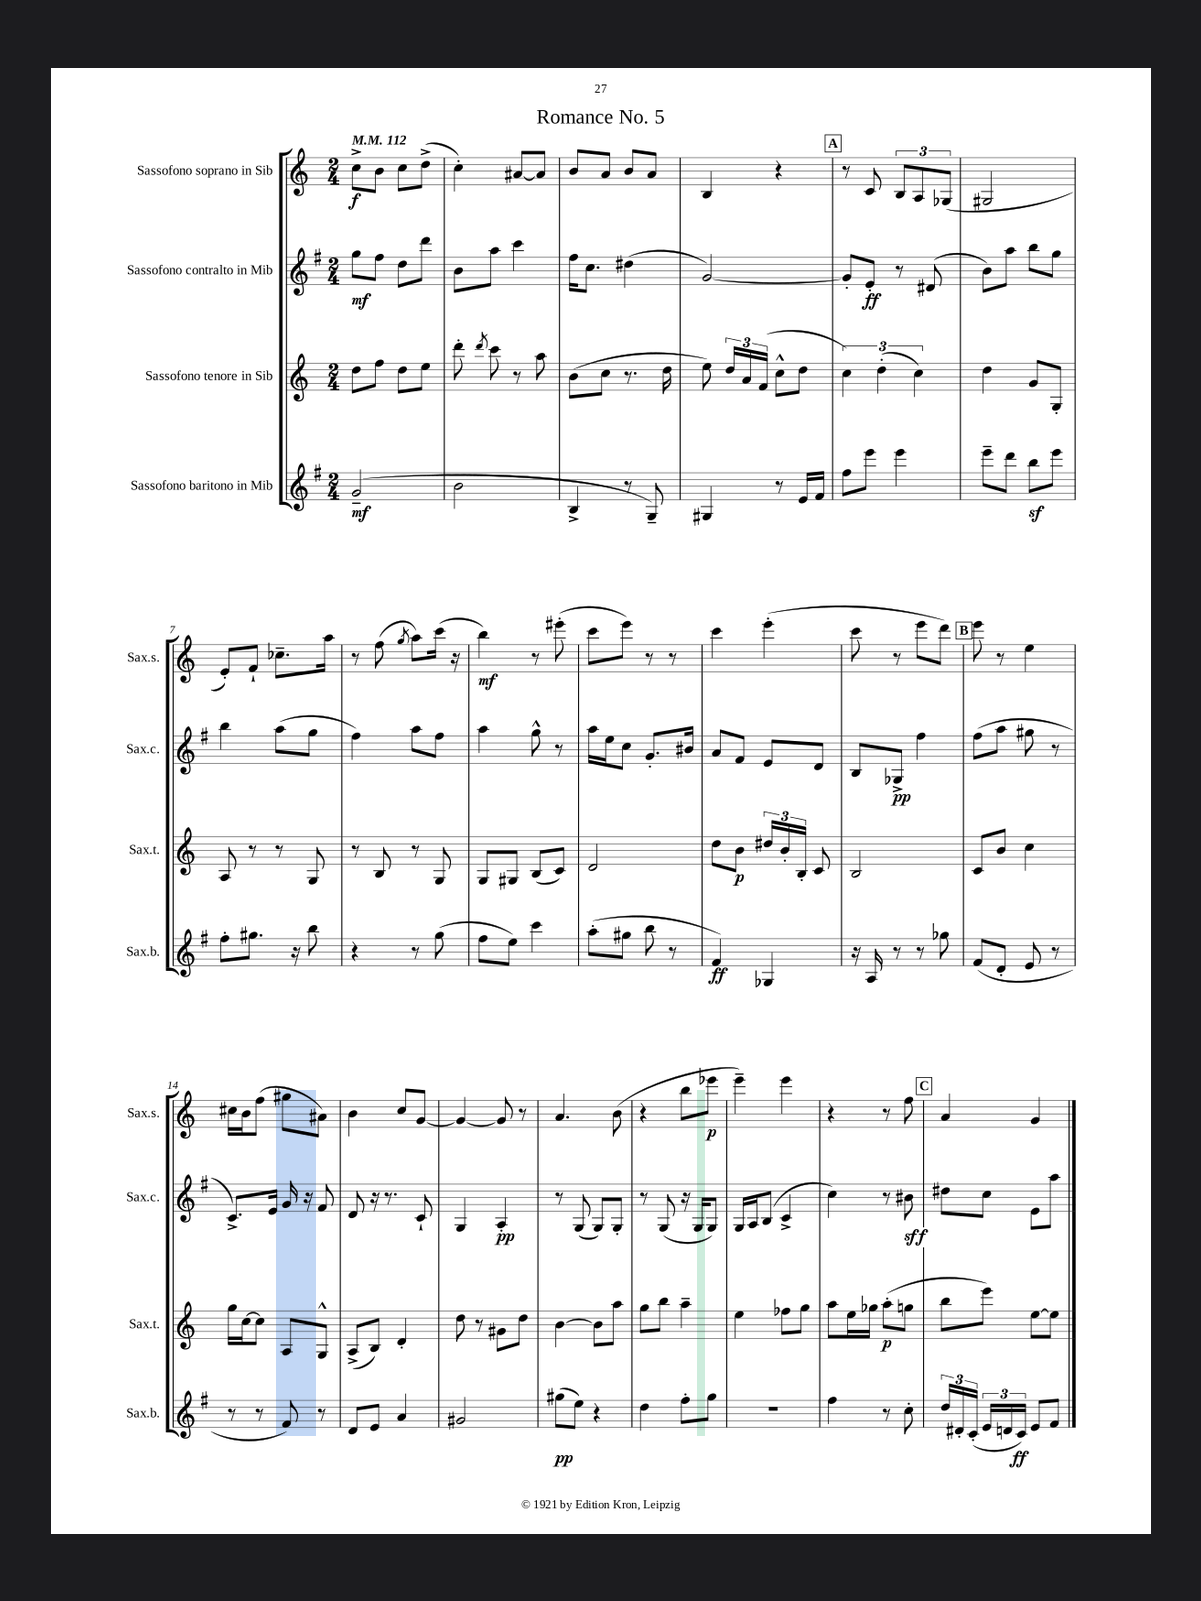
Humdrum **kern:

**kern	**kern	**kern	**kern
*staff4	*staff3	*staff2	*staff1
*clefG2	*clefG2	*clefG2	*clefG2
*k[f#]	*k[]	*k[f#]	*k[]
*M2/4	*M2/4	*M2/4	*M2/4
*MM112	*MM112	*MM112	*MM112
(2g~	8dd	8gg	8cc^
.	8ff	8ff#	8b
.	8dd	8dd	8cc
.	8ee	8ddd	(8dd^
=	=	=	=
2b	8ddd'	8b	4cc')
.	8qddd	.	.
.	8ccc	8aa	.
.	8r	4ccc	[8a#
.	8aa	.	8a#]
=	=	=	=
4B^	(8b	16ff#	8b
.	.	8.cc	.
.	8cc	.	8a
8r	8.r	(4dd#	8b
8G~)	.	.	8a
.	16dd	.	.
=	=	=	=
4G#	8ee)	[2g)	4B
.	24dd	.	.
.	24a	.	.
.	(24f	.	.
8r	8cc^^	.	4r
16e	8dd	.	.
16f#	.	.	.
=	=	=	=
8ff#	6cc)	8g']	8r
8eee	.	8e'	8c
.	(6dd'	.	.
4eee	.	8r	12B
.	6cc)	.	12A
.	.	(8d#	.
.	.	.	(12G-
=	=	=	=
8eee~	4dd	8b)	2G#
8ddd	.	8aa	.
8bb	8g	8bb	.
8eee	8G'	8gg	.
=	=	=	=
8ff#'	8A	4bb	8e')
8.gg#	8r	.	8f`
.	8r	(8aa	8.cc-~
16r	.	.	.
8bb	8G	8gg	.
.	.	.	16aa
=	=	=	=
4r	8r	4ff#)	8r
.	8B	.	(8ff
.	.	.	8qgg
8r	8r	8aa	8aa)
(8gg	8G	8ff#	(16ccc
.	.	.	16r
=	=	=	=
8ff#	8G	4aa	4bb)
8ee)	8G#	.	.
4ccc	(8B	8gg^^	8r
.	8c)	8r	(8eee#'
=	=	=	=
(8aa'	2d	16aa	8ccc
.	.	16ee	.
8gg#	.	8cc	8eee)
8bb	.	8.g'	8r
8r	.	.	8r
.	.	16b#	.
=	=	=	=
4f#)	8dd	8a	4ccc
.	8b	8f#	.
4G-	24dd#	8e	(4eee'
.	24b'	.	.
.	24B'	.	.
.	8c	8d	.
=	=	=	=
16r	2B	8B	8ccc
16A	.	.	.
8r	.	8G-^	8r
8r	.	4ff#	8eee
8gg-	.	.	8ddd)
=	=	=	=
(8f#	8c	(8ff#	8eee
8d'	8b	8aa	8r
8e	4cc	8gg#	4ee
8r	.	8r	.
=	=	=	=
8r	16gg	8.c^)	16cc#
.	[16cc	.	16b
8r	8cc]	.	(8ff
.	.	16e	.
8f#)	8A	16g	8gg#
.	.	16r	.
8r	8G^^	8f#	8a#)
=	=	=	=
8d	(8A^	8d	4b
8e	8B)	16r	.
.	.	8.r	.
4a	4d'	.	8cc
.	.	8c`	[8g
=	=	=	=
2g#	8dd	4G	4g_
.	8r	.	.
.	8g#	4A'	8g]
.	8dd	.	8r
=	=	=	=
(8gg#	[4b	8r	4.a
8ee)	.	(8G	.
4r	8b]	8G)	.
.	8aa	8G'	(8b
=	=	=	=
4dd	8gg	8r	4r
.	8bb	(8G	.
8ff#'	4aa~	16r	8bb
.	.	16G	.
8gg	.	8G)	8eee-
=	=	=	=
2r	4ee	16G	4eee~)
.	.	16A	.
.	.	(8B	.
.	8ff-	4c^	4eee
.	8gg	.	.
=	=	=	=
4ff#	8aa	4cc)	4r
.	16ee	.	.
.	16gg-	.	.
8r	(8aa'	8r	8r
8cc'	8gg	8b#	8ff
=	=	=	=
24dd	8bb	8dd#	4a
24d#'	.	.	.
(24c'	.	.	.
24e	8eee)	8cc	.
24d	.	.	.
24c)	.	.	.
8e	[8ee	8e	4g
8f#	8ee]	8aa	.
==	==	==	==
*-	*-	*-	*-
